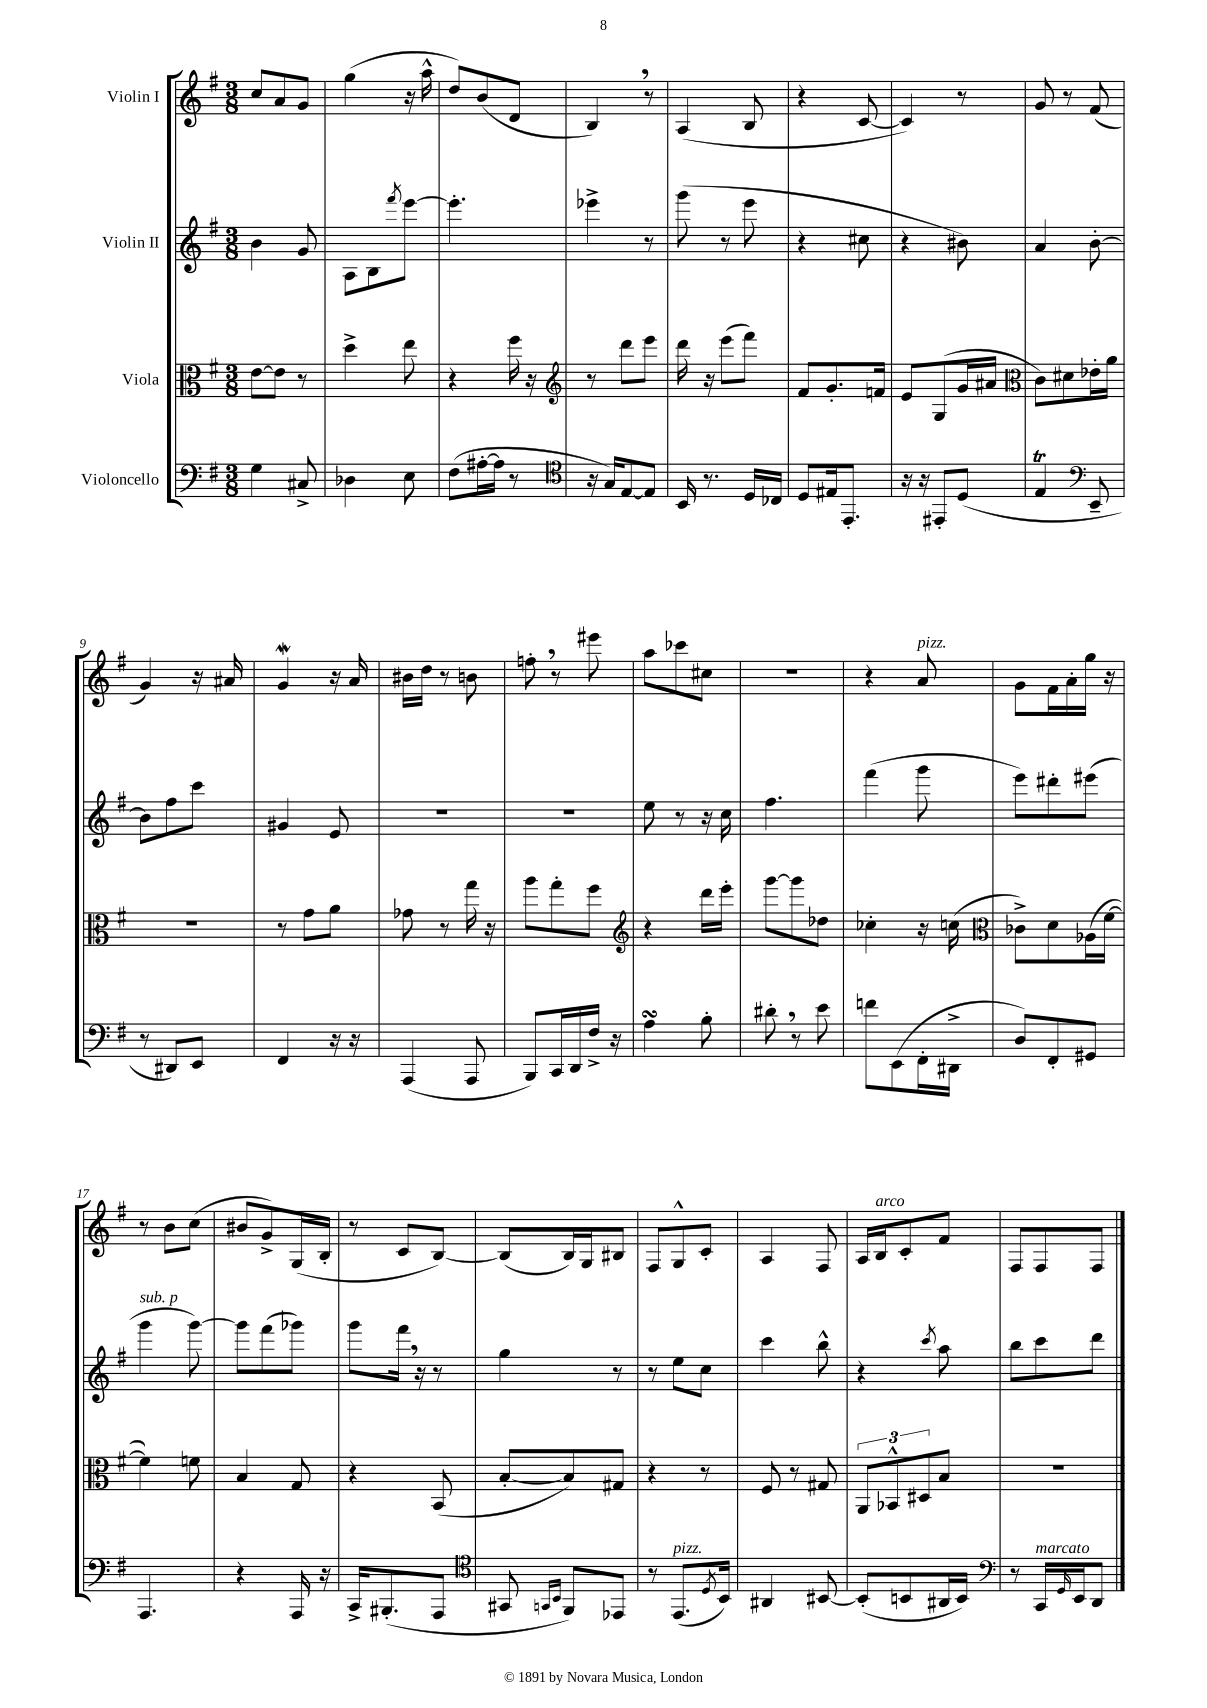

**kern	**kern	**kern	**kern
*staff4	*staff3	*staff2	*staff1
*clefF4	*clefC3	*clefG2	*clefG2
*k[f#]	*k[f#]	*k[f#]	*k[f#]
*M3/8	*M3/8	*M3/8	*M3/8
4G	[8e	4b	8cc
.	8e]	.	8a
8C#^	8r	8g	8g
=	=	=	=
4D-	4dd^	8A	(4gg
.	.	8B	.
.	.	8qfff#	.
8E	8ee	[8eee	16r
.	.	.	16aa^^
=	=	=	=
(8F#	4r	4.eee']	8dd)
[16A#'	.	.	(8b
16A#]	.	.	.
8r	16ff#	.	8d
.	16r	.	.
=	=	=	=
*clefC4	*clefG2	*	*
16r	8r	4eee-^	4B)
16G)	.	.	.
[8E	8ddd	.	.
8E]	8eee	8r	8r
=	=	=	=
16BB	16ddd	(8ggg	(4A
8.r	16r	.	.
.	(8eee	8r	.
16D	8fff#)	8eee	8B
16C-	.	.	.
=	=	=	=
8D	8f#	4r	4r
16E#	8.g'	.	.
8.EE'	.	.	.
.	.	8cc#	[8c
.	16f	.	.
=	=	=	=
16r	8e	4r	4c])
16r	.	.	.
8EE#'	(8G	.	.
(8D	16g	8b#)	8r
.	16a#	.	.
=	=	=	=
*	*clefC3	*	*
4E	8c)	4a	8g
.	8d#	.	8r
*clefF4	*	*	*
8EE~	16e-'	[8b'	(8f#
.	16a	.	.
=	=	=	=
8r	4.r	8b]	4g)
8DD#)	.	8ff#	.
8EE	.	8ccc	16r
.	.	.	16a#
=	=	=	=
4FF#	8r	4g#	4g
.	8g	.	.
16r	8a	8e	16r
16r	.	.	16a
=	=	=	=
(4AAA	8g-	4.r	16b#
.	.	.	16dd
.	8r	.	8r
8AAA	16gg	.	8b
.	16r	.	.
=	=	=	=
8BBB)	8aa	4.r	8ff'
16CC	8gg'	.	8r
16DD	.	.	.
16F#^	8ff#	.	8eee#
16r	.	.	.
=	=	=	=
*	*clefG2	*	*
4A	4r	8ee	8aa
.	.	8r	8ccc-
8B'	16ddd	16r	8cc#
.	16eee'	16cc	.
=	=	=	=
8d#'	[8ggg	4.ff#	4.r
8r	8ggg]	.	.
8e	8dd-	.	.
=	=	=	=
8f	4cc-'	(4fff#	4r
(8EE	.	.	.
16FF#'	16r	8ggg	8a
16DD#^	(16cc	.	.
=	=	=	=
*	*clefC3	*	*
8D)	8c-^)	8eee)	8g
8FF#'	8d	8ddd#'	16f#
.	.	.	16a'
8GG#	(16A-	(8eee#	16gg
.	[16f#	.	16r
=	=	=	=
4.AAA	4f#])	4ggg	8r
.	.	.	8b
.	8f	[8ggg)	(8cc
=	=	=	=
4r	4B	8ggg]	8b#
.	.	(8fff#	8g^)
16AAA	8G	8ggg-)	(16G
16r	.	.	16B'
=	=	=	=
16CC^	4r	8ggg	8r
(8.BBB#'	.	.	.
.	.	16fff#	8c
.	.	16r	.
8AAA	(8BB	8r	[8B)
=	=	=	=
*clefC4	*	*	*
8GG#	[8B'	4gg	(8B]
16qqGG	.	.	.
16qqBB	.	.	.
8FF#)	8B])	.	16B)
.	.	.	16G
8EE-	8G#	8r	8B#
=	=	=	=
8r	4r	8r	8F#
(8.EE	.	8ee	8G^^
.	8r	8cc	8c'
8qD	.	.	.
16BB)	.	.	.
=	=	=	=
4AA#	8F#	4ccc	4A
.	8r	.	.
[8BB#	8G#	8bb^^	8F#
=	=	=	=
(8BB#']	12AA	4r	16A
.	.	.	16B
.	12BB-^^	.	.
8BB	.	.	8c'
.	12D#	.	.
.	.	8qccc	.
16AA#	8B	8aa	8f#
16BB)	.	.	.
=	=	=	=
*clefF4	*	*	*
8r	4.r	8bb	8F#
16CC	.	8ccc	8F#
16qqGG	.	.	.
16EE	.	.	.
8DD	.	8ddd	8F#
==	==	==	==
*-	*-	*-	*-
